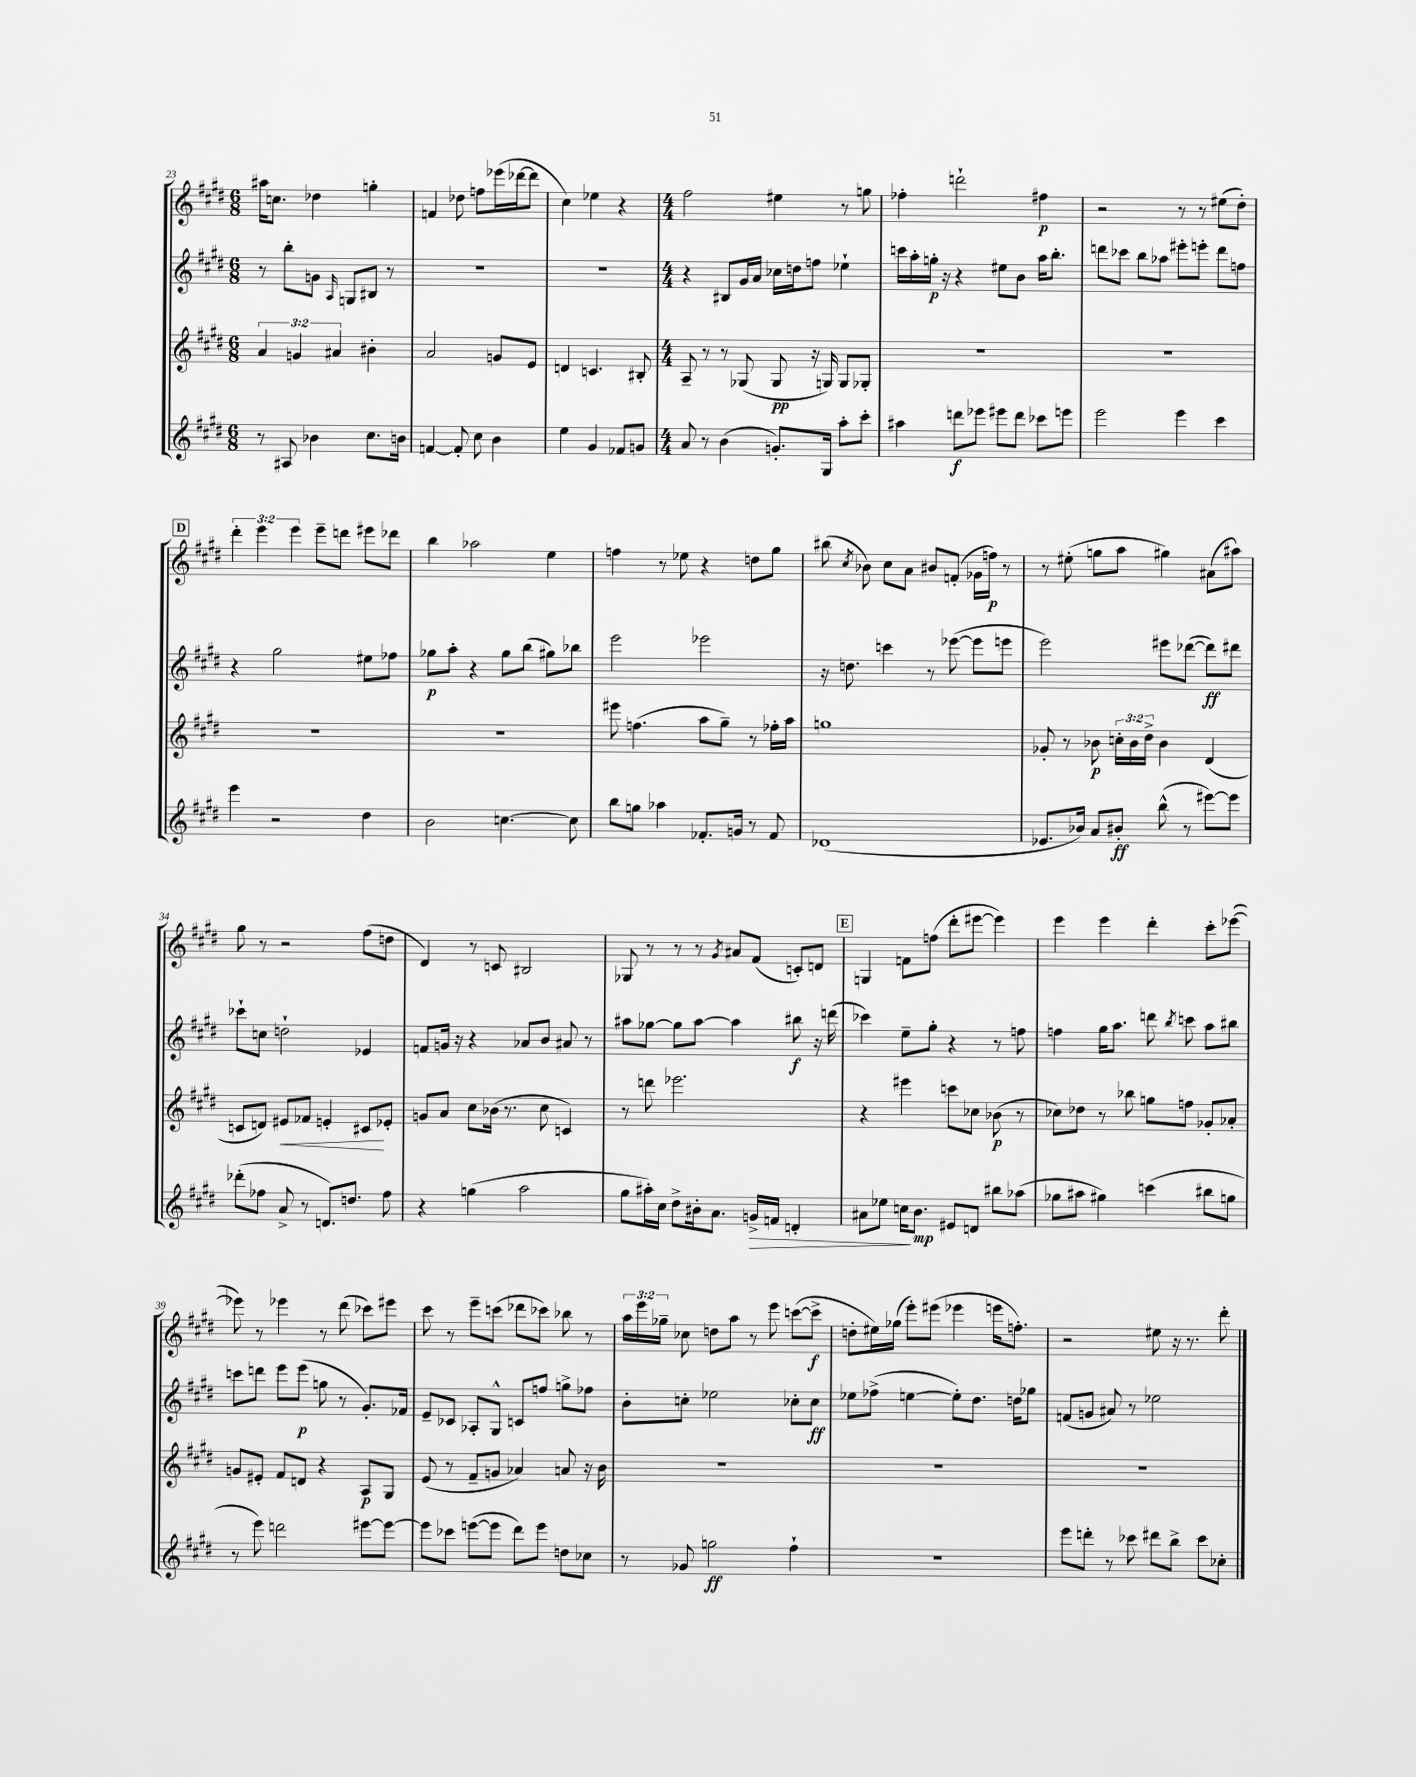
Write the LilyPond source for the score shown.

<<
\new StaffGroup <<
\new Staff = "s0" {
    \clef treble \key e \major \numericTimeSignature \time 6/8 \override Staff.TupletNumber.text = #tuplet-number::calc-fraction-text
    \autoBeamOff ais''16[ c''8.] des''4 g''4-. |
    f'4 des''8 f''8[ ees'''16( des'''16~ des'''8] |
    cis''4) ees''4 r4 |
    \numericTimeSignature \time 4/4 fis''2 eis''4 r8 g''8 |
    fes''4-. d'''2-! fis''4\p |
    r2 r8 r8 eis''8[( dis''8]-.) |
    \mark \markup { \box "D" } \tuplet 3/2 { dis'''4-. e'''4 e'''4 } e'''8[-- d'''8] eis'''8[ des'''8] |
    b''4 aes''2 e''4 |
    f''4 r8 ees''8 r4 d''8[ gis''8] |
    bis''8( \acciaccatura { cis''8 } bes'8) cis''8[ a'8] bis'8[ f'8]-.( ges'16[ f''16]\p) r8 |
    r8 eis''8-.( g''8[ a''8] gis''4) ais'8[( ais''8]) |
    gis''8 r8 r2 fis''8[( d''8] |
    dis'4) r8 c'8 bis2 |
    ges8 r8 r8 r8 \acciaccatura { gis'8 } ais'8[ fis'8]( c'8[-.) d'8] |
    \mark \markup { \box "E" } g4 f'8[ f''8]( dis'''8[-. eis'''8]~ eis'''4) |
    e'''4 e'''4 dis'''4-. cis'''8[-. ees'''8]~( |
    ees'''8) r8 ees'''4 r8 dis'''8( ces'''8[) eis'''8] |
    cis'''8 r8 e'''8[-- c'''8]( des'''8[ ces'''8]) bes''8 r8 |
    \tuplet 3/2 { a''16[ e'''16 ges''16]-- } ces''8 d''8[ a''8] r8 e'''8 c'''8[~( c'''8]->\f |
    d''8[-. eis''16) ges''16]( e'''8[-.) eis'''8]( ees'''4 e'''16[ f''8.]-.) |
    r2 eis''8 r16 r8. dis'''8-. \bar "|." |
}
\new Staff = "s1" {
    \clef treble \key e \major \numericTimeSignature \time 6/8
    \autoBeamOff r8 b''8[-. g'8] \grace { a16 } g8[ bis8] r8 |
    R2. |
    R2. |
    \numericTimeSignature \time 4/4 r4 bis8[ gis'16 a'16] ces''16[ d''16 f''8] ees''4-! |
    c'''16[ a''16-. g''16]-.\p r16 r4 eis''8[ b'8] a''16[ b''8.]-. |
    d'''8[ ces'''8] b''8[ aes''8] eis'''8[-. e'''8]-. d'''8[ f''8] |
    \mark \markup { \box "D" } r4 gis''2 eis''8[ fes''8] |
    ges''8[\p a''8]-. r4 ges''8[ b''8]( gis''8[) bes''8] |
    e'''2 ees'''2 |
    r16 d''8. c'''4 r8 ees'''8~( ees'''8[ e'''8] |
    e'''2) eis'''8[ des'''8]~( des'''8[\ff) dis'''8] |
    ces'''8[-! c''8] d''2-! ees'4 |
    f'8[ g'16] r16 r4 aes'8[ b'8] ais'8 r8 |
    ais''8[ ges''8]~ ges''8[ ais''8]~ ais''4 bis''8\f r16 d'''16( |
    \mark \markup { \box "E" } ces'''4) e''8[-- gis''8]-. r4 r8 f''8 |
    f''4 gis''16[ a''8.] d'''8 \acciaccatura { b''8 } c'''8 a''8[ bis''8] |
    c'''8[ d'''8] e'''8[ e'''8]\p( g''8 r8 gis'8.[-.) fes'16] |
    e'8[-- ces'8] aes8[-. gis8]-^ c'8[ f''8] g''8[-> fes''8] |
    b'8[-. c''8]-. ees''2 ces''8[-. ces''8]\ff |
    ees''8[ fes''8]->( e''4~ e''8[-.) dis''8.] d''16[ ges''8] |
    f'8[( g'8] ais'8) r8 ees''2 \bar "|." |
}
\new Staff = "s2" {
    \clef treble \key e \major \numericTimeSignature \time 6/8 \override Staff.TupletNumber.text = #tuplet-number::calc-fraction-text
    \autoBeamOff \tuplet 3/2 { a'4 g'4 ais'4 } bis'4-. |
    a'2 g'8[ e'8] |
    d'4 c'4. bis8-. |
    \numericTimeSignature \time 4/4 a8-- r8 r8 ges8( ges8\pp r16 g16) g8[ ges8]-. |
    R1 |
    R1 |
    \mark \markup { \box "D" } R1 |
    R1 |
    eis'''8 f''4.( a''8[ gis''8]--) r8 fes''16[-. a''16] |
    g''1 |
    ges'8-. r8 bes'8\p \tuplet 3/2 { c''16[-. bes'16 dis''16]-> } bes'4 dis'4( |
    c'8[ d'8]) eis'8[\< fes'8] e'4-. cis'8[\! ees'8]-. |
    g'8[ a'8] cis''8[ bes'16]( r8. cis''8 c'4) |
    r8 d'''8 ees'''2. |
    \mark \markup { \box "E" } r4 eis'''4 c'''8[ ces''8] bes'8\p( r8 |
    ces''8[) des''8] r8 bes''8 g''8[ f''8] ges'8[-. aes'8]-. |
    g'8[ eis'8]-. fis'8[ d'8] r4 a8[\p gis8] |
    e'8( r8 fis'8[-- g'8] aes'4) a'8 r16 b'16 |
    R1 |
    R1 |
    R1 \bar "|." |
}
\new Staff = "s3" {
    \clef treble \key e \major \numericTimeSignature \time 6/8
    \autoBeamOff r8 ais8 bes'4 cis''8.[ b'16] |
    f'4~ f'8-. cis''8 b'4 |
    e''4 gis'4 fes'8[ g'8] |
    \numericTimeSignature \time 4/4 a'8 r8 b'4( g'8.[-.) gis16] a''8[-. cis'''8]-. |
    ais''4 d'''8[\f ees'''8] eis'''8[ d'''8] ces'''8[ e'''8] |
    e'''2 e'''4 cis'''4 |
    \mark \markup { \box "D" } e'''4 r2 dis''4 |
    b'2 c''4.~ c''8 |
    b''8[ g''8] aes''4 fes'8.[-. g'16] r8 fes'8 |
    des'1( |
    ees'8.[ bes'16]) a'8[ bis'8]-.\ff b''8-^( r8 eis'''8[~) eis'''8] |
    des'''8[-.( fes''8] a'8-> r8 d'8.[) d''8.] fes''8 |
    r4 g''4( a''2 |
    gis''8[ ais''16-.) cis''16] dis''8[-> bis'16-. a'8.] g'16[->\> f'16] d'4-. |
    \mark \markup { \box "E" } ais'8[ ees''8] c''16[\! b'8.]\mp eis'8[ d'8] bis''8[ aes''8]( |
    ges''8[ ais''8] gis''4) c'''4( bis''8[ g''8] |
    r8 e'''8) d'''2 eis'''8[~ eis'''8]~ |
    eis'''8[ ces'''8] e'''8[~( e'''8] dis'''8[) e'''8] d''8[ ces''8] |
    r8 ges'8 g''2\ff fis''4-! |
    R1 |
    e'''8[ d'''8]-. r8 ces'''8 dis'''8[ b''8]-> ces'''8[ ces''8]-. \bar "|." |
}
>>
>>
\layout { \context { \Score currentBarNumber = #23 } }
